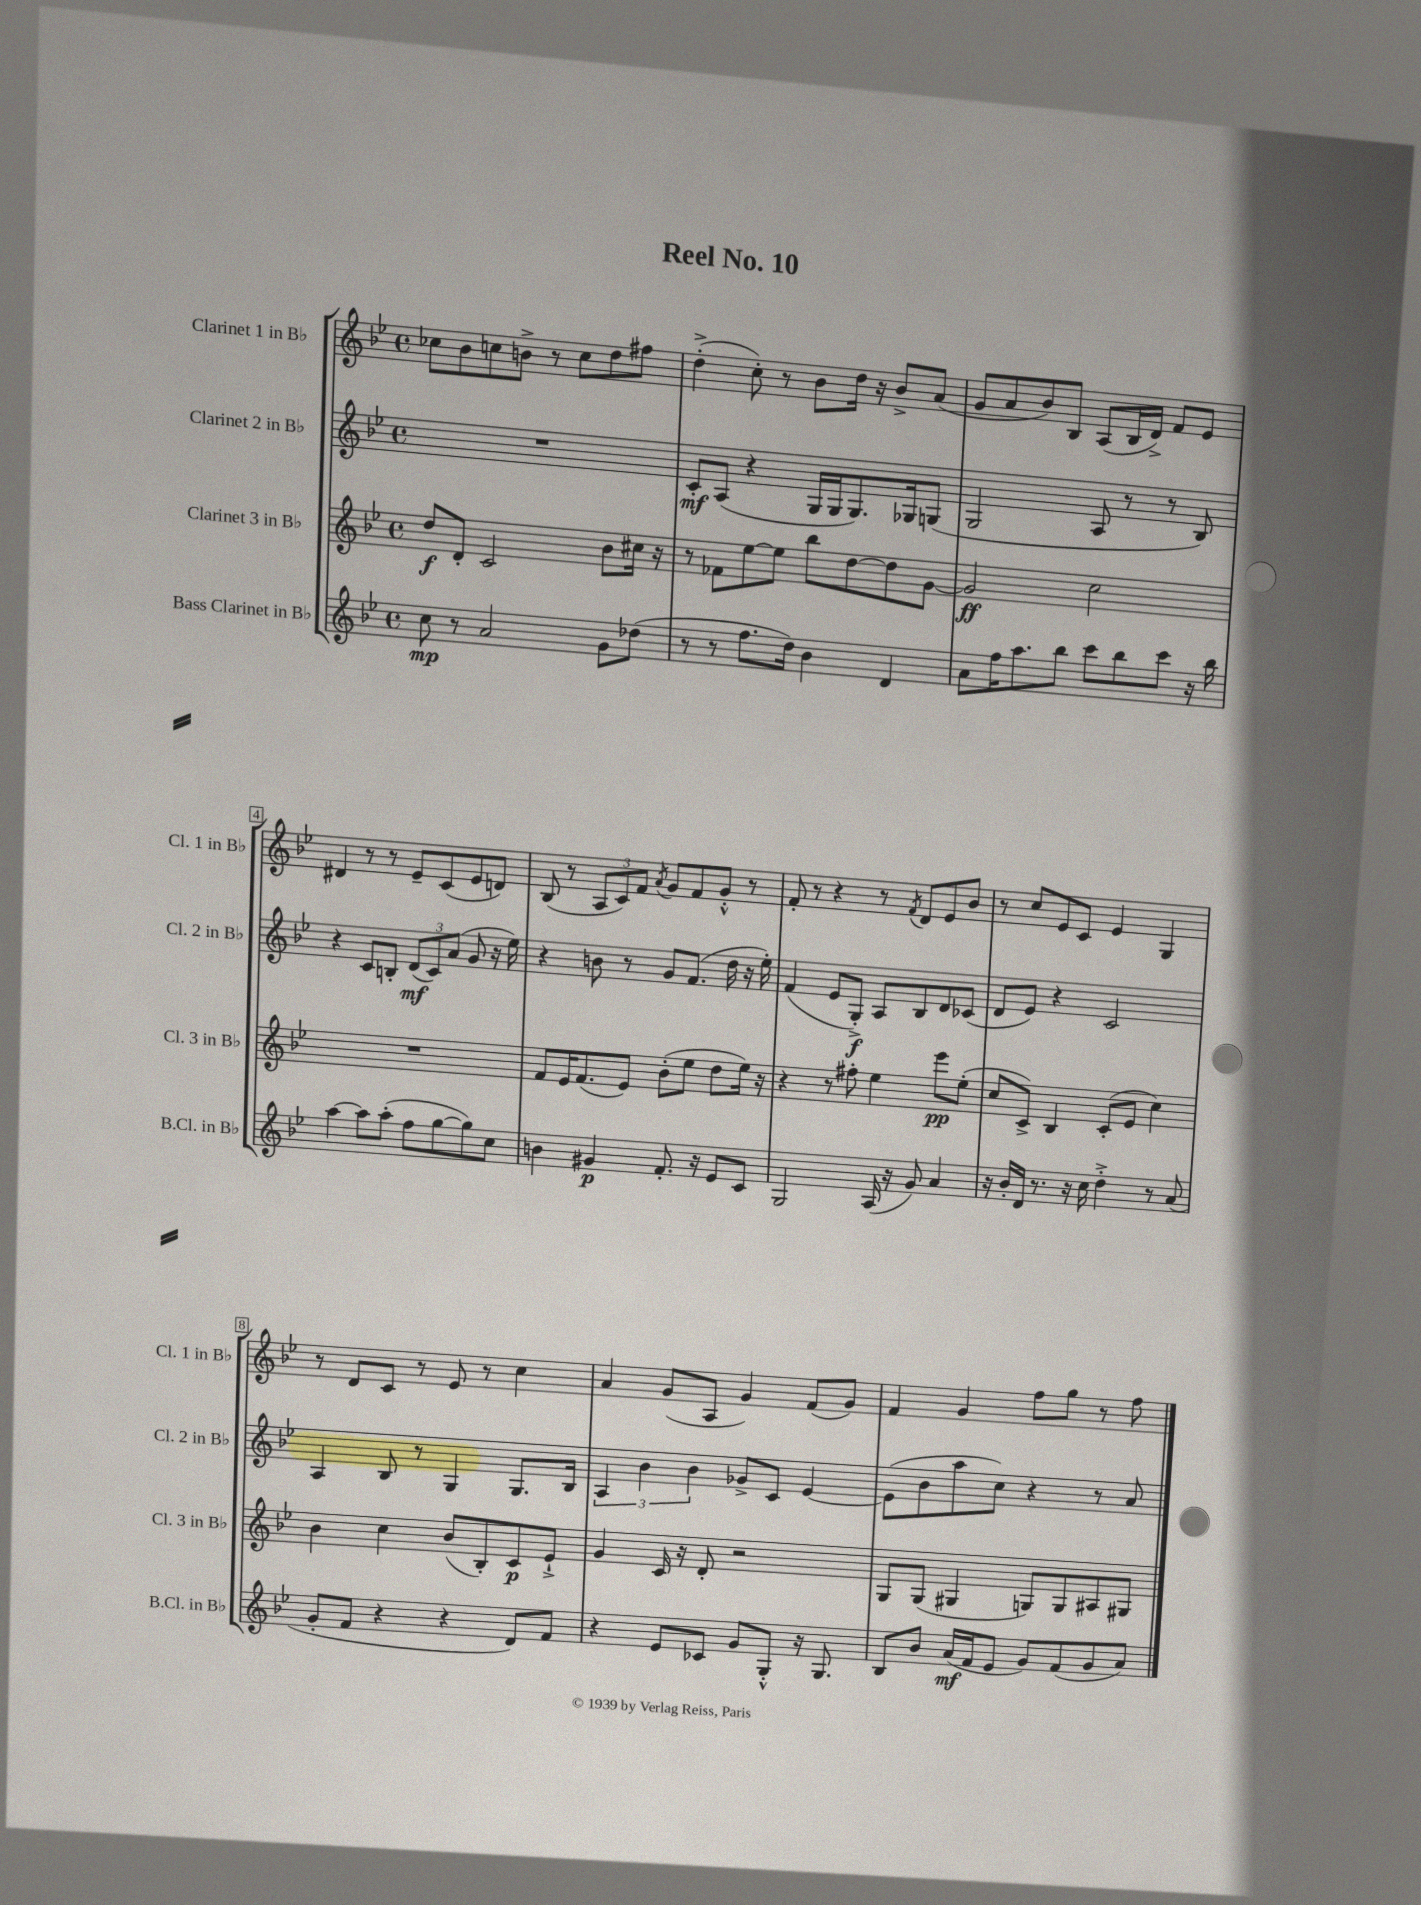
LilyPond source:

\header { title = "Reel No. 10" }
<<
\new StaffGroup <<
\new Staff = "s0" \with { instrumentName = "Clarinet 1 in Bb" shortInstrumentName = "Cl. 1 in Bb" } {
    \clef treble \key bes \major \defaultTimeSignature \time 4/4
    ces''8 bes'8 c''8 b'8-> r8 c''8 d''8 fis''8 |
    d''4-.->( c''8-.) r8 bes'8 d''16 r16 bes'8-> a'8( |
    g'8 a'8 bes'8) bes8 a8( bes16 d'16->) f'8 ees'8 |
    dis'4 r8 r8 ees'8-- c'8( ees'8 d'8) |
    bes8( r8 \tuplet 3/2 { a8 c'8) f'8 } \acciaccatura { a'8 } g'8 f'8 g'8-.-^ r8 |
    f'8-. r8 r4 r8 \acciaccatura { f'8 } d'8 ees'8 bes'8 |
    r8 c''8 ees'8 c'8 ees'4 g4 |
    r8 d'8 c'8 r8 ees'8 r8 c''4 |
    a'4 g'8( a8 g'4) f'8( g'8) |
    f'4 g'4 f''8 g''8 r8 f''8 \bar "|." |
}
\new Staff = "s1" \with { instrumentName = "Clarinet 2 in Bb" shortInstrumentName = "Cl. 2 in Bb" } {
    \clef treble \key bes \major \defaultTimeSignature \time 4/4
    R1 |
    c'8-.\mf a8( r4 g16 g16 g8.) ges16 g8( |
    g2 a8 r8 r8 bes8) |
    r4 c'8 b8-. \tuplet 3/2 { d'8\mf( c'8) a'8( } g'8 r16 ees''16) |
    r4 b'8 r8 g'8 f'8.( d''16 r16 ees''16-.) |
    f'4( ees'8 g8-.->\f) a8 bes8 d'8 ces'8( |
    d'8 ees'8) r4 c'2 |
    a4 bes8 r8 g4 g8. bes16 |
    \tuplet 3/2 { a4 bes'4 bes'4 } ges'8-> c'8 ees'4~ |
    ees'8( bes'8 a''8 c''8) r4 r8 a'8 \bar "|." |
}
\new Staff = "s2" \with { instrumentName = "Clarinet 3 in Bb" shortInstrumentName = "Cl. 3 in Bb" } {
    \clef treble \key bes \major \defaultTimeSignature \time 4/4
    d''8\f d'8-. c'2 bes'8 cis''16 r16 |
    r8 fes'8 ees''8~ ees''8 bes''8 d''8~ d''8 g'8~ |
    g'2\ff c''2 |
    R1 |
    f'8 ees'16 f'8.( ees'8) bes'8-.( ees''8 d''8 ees''16) r16 |
    r4 r8 fis''8-. ees''4 ees'''8\pp ees''8-.( |
    c''8 c'8->) bes4 c'8-.( ees'8 c''4) |
    bes'4 c''4 bes'8( bes8-.) c'8\p ees'8-!-> |
    g'4 c'16 r16 d'8-. r2 |
    g8 g8( gis4 g8) g8 ais8 gis8 \bar "|." |
}
\new Staff = "s3" \with { instrumentName = "Bass Clarinet in Bb" shortInstrumentName = "B.Cl. in Bb" } {
    \clef treble \key bes \major \defaultTimeSignature \time 4/4
    c''8\mp r8 a'2 g'8 des''8( |
    r8 r8 f''8. d''16) bes'4 d'4 |
    a'8 f''16 a''8. bes''8 c'''8 bes''8 c'''8 r16 bes''16 |
    a''4~ a''8 a''8-.( f''8 g''8~ g''8) c''8 |
    b'4 gis'4\p f'8.-. r16 ees'8 c'8 |
    g2 a16( r16 g'8) a'4 |
    r16 bes'16-. d'16 r8. r16 c''16 d''4-.-> r8 a'8( |
    g'8-. f'8 r4 r4 d'8) f'8 |
    r4 ees'8 ces'8 g'8 g8-.-^ r16 g8. |
    bes8 bes'8 a'16\mf( f'16 ees'8 g'8) f'8( g'8 a'8) \bar "|." |
}
>>
>>
\layout { \context { \Score \override BarNumber.stencil = #(make-stencil-boxer 0.1 0.3 ly:text-interface::print) } }
